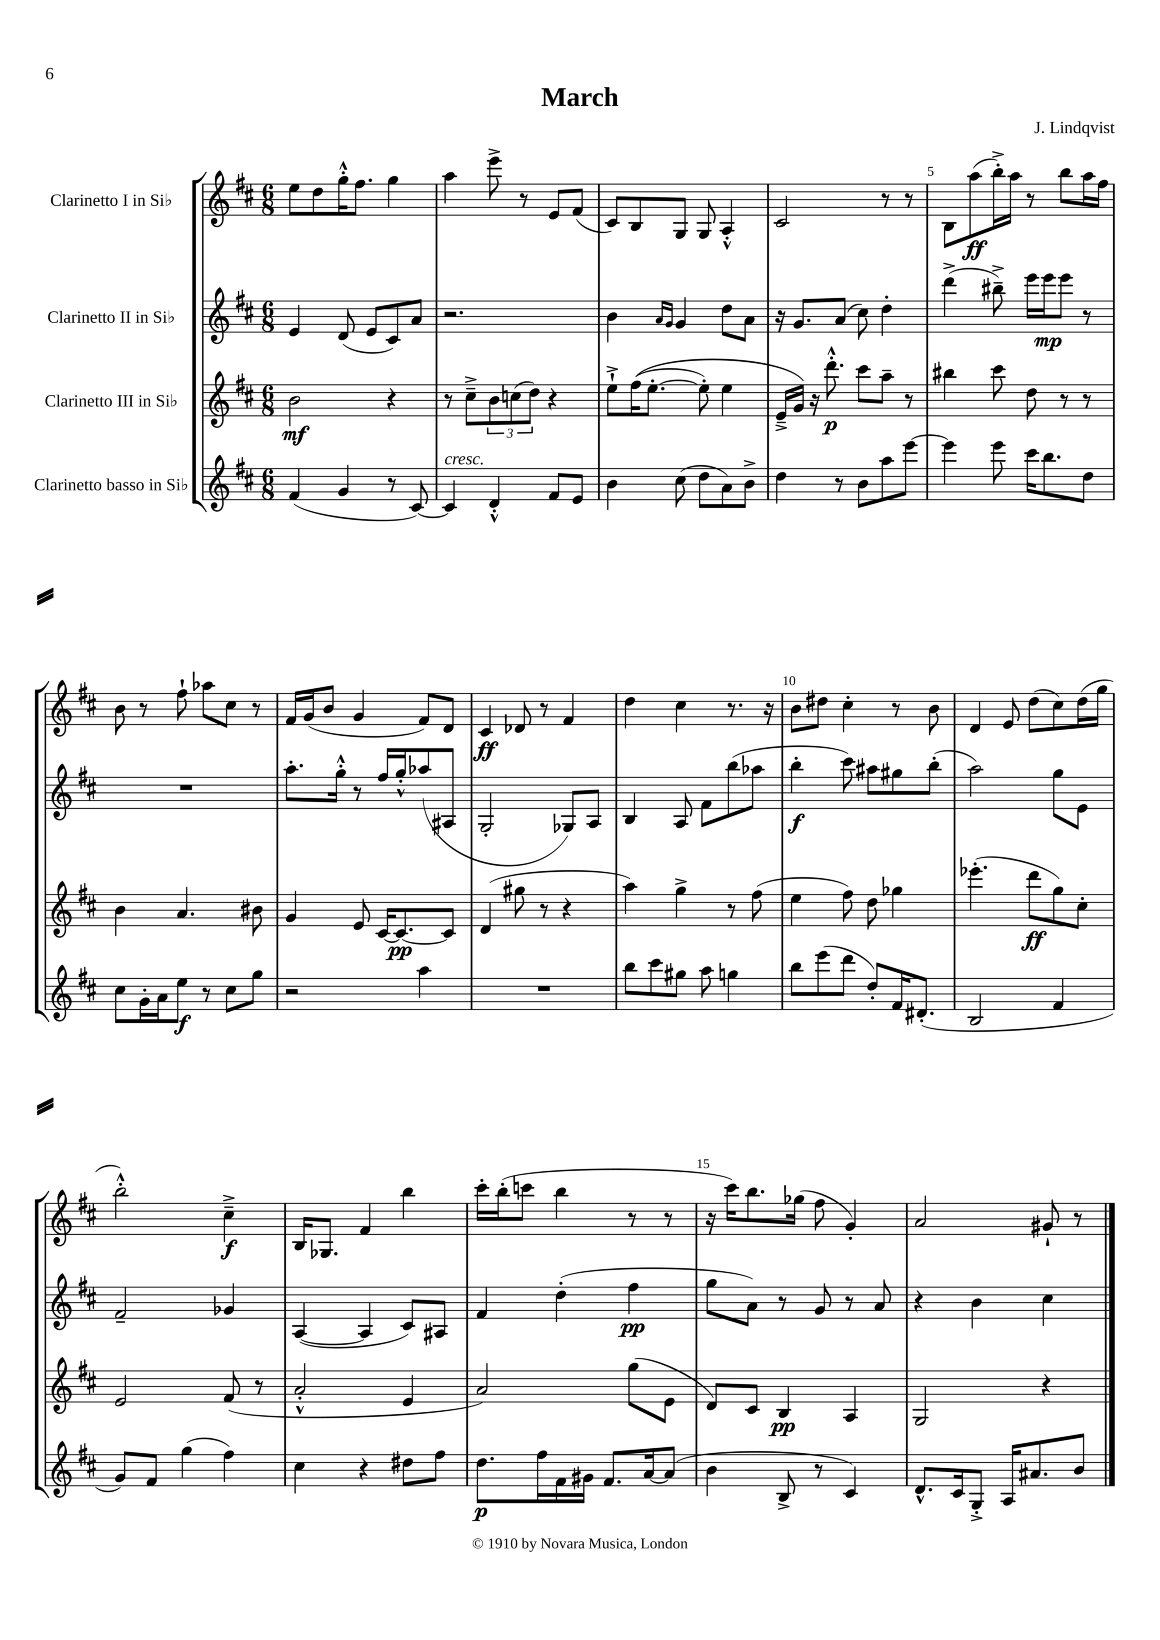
\header { title = "March" composer = "J. Lindqvist" }
<<
\new StaffGroup <<
\new Staff = "s0" \with { instrumentName = "Clarinetto I in Sib" } {
    \clef treble \key d \major \numericTimeSignature \time 6/8
    e''8 d''8 g''16-.-^ fis''8. g''4 |
    a''4 e'''8-> r8 e'8 fis'8( |
    cis'8) b8 g8 g8 a4-.-^ |
    cis'2 r8 r8 |
    b8 a''8\ff( b''16-.->) a''16 r8 b''8 a''16 fis''16 |
    b'8 r8 fis''8-! aes''8 cis''8 r8 |
    fis'16 g'16( b'8 g'4 fis'8) d'8 |
    cis'4\ff des'8 r8 fis'4 |
    d''4 cis''4 r8. r16 |
    b'8 dis''8 cis''4-. r8 b'8 |
    d'4 e'8 d''8( cis''8) d''16( g''16 |
    b''2-.-^) cis''4--->\f |
    b16 ges8. fis'4 b''4 |
    cis'''16-. b''16-.( c'''8 b''4 r8 r8 |
    r16 cis'''16) b''8. ges''16( fis''8 g'4-.) |
    a'2 gis'8-! r8 \bar "|." |
}
\new Staff = "s1" \with { instrumentName = "Clarinetto II in Sib" } {
    \clef treble \key d \major \numericTimeSignature \time 6/8
    e'4 d'8( e'8 cis'8) a'8 |
    r2. |
    b'4 \grace { a'16 g'16 } g'4 d''8 a'8 |
    r16 g'8. a'8( cis''8) d''4-. |
    d'''4->( bis''8--->) e'''16 e'''16\mp e'''8 r8 |
    R2. |
    a''8.-. g''16-.-^ r8 fis''16 g''16-.-^ aes''8( ais8 |
    g2-. ges8) a8 |
    b4 a8 fis'8 b''8( aes''8 |
    b''4-.\f cis'''8) ais''8 gis''8 b''8-.( |
    a''2) g''8 e'8 |
    fis'2-- ges'4 |
    a4~( a4 cis'8) ais8 |
    fis'4 d''4-.( fis''4\pp |
    g''8 a'8) r8 g'8 r8 a'8 |
    r4 b'4 cis''4 \bar "|." |
}
\new Staff = "s2" \with { instrumentName = "Clarinetto III in Sib" } {
    \clef treble \key d \major \numericTimeSignature \time 6/8
    b'2\mf r4 |
    r8 cis''8---> \tuplet 3/2 { b'8 c''8( d''8) } r4 |
    e''8-!-> fis''16(\( e''8.~-. e''8-.) e''4 |
    e'16---> g'16\) r16 d'''8.-.-^\p cis'''8 a''8-- r8 |
    bis''4 cis'''8 d''8 r8 r8 |
    b'4 a'4. bis'8 |
    g'4 e'8 cis'16~ cis'8.~\pp cis'8 |
    d'4( gis''8 r8 r4 |
    a''4) g''4-> r8 fis''8( |
    e''4 fis''8) d''8 ges''4 |
    ees'''4.-.( d'''8\ff g''8) cis''8-. |
    e'2 fis'8( r8 |
    a'2-.-^ e'4 |
    a'2) g''8( e'8 |
    d'8) cis'8 b4\pp a4 |
    g2 r4 \bar "|." |
}
\new Staff = "s3" \with { instrumentName = "Clarinetto basso in Sib" } {
    \clef treble \key d \major \numericTimeSignature \time 6/8
    fis'4( g'4 r8 cis'8~) |
    cis'4^\markup { \italic "cresc." } d'4-.-^ fis'8 e'8 |
    b'4 cis''8( d''8 a'8) b'8-> |
    d''4 r8 b'8 a''8 e'''8~ |
    e'''4 e'''8 cis'''16 b''8. d''8 |
    cis''8 g'16-. a'16 e''8\f r8 cis''8 g''8 |
    r2 a''4 |
    R2. |
    b''8 cis'''8 gis''8 a''8 g''4 |
    b''8 e'''8( d'''8 d''8-.) fis'16 dis'8.-.( |
    b2 fis'4 |
    g'8) fis'8 g''4( fis''4) |
    cis''4 r4 dis''8 fis''8 |
    d''8.\p fis''16 fis'16 gis'16 fis'8. a'16~ a'8( |
    b'4 b8-> r8 cis'4) |
    d'8.-^ cis'16 g8-.-> a16 ais'8. b'8 \bar "|." |
}
>>
>>
\layout { \context { \Score \override BarNumber.break-visibility = ##(#f #t #t) barNumberVisibility = #(every-nth-bar-number-visible 5) } }
